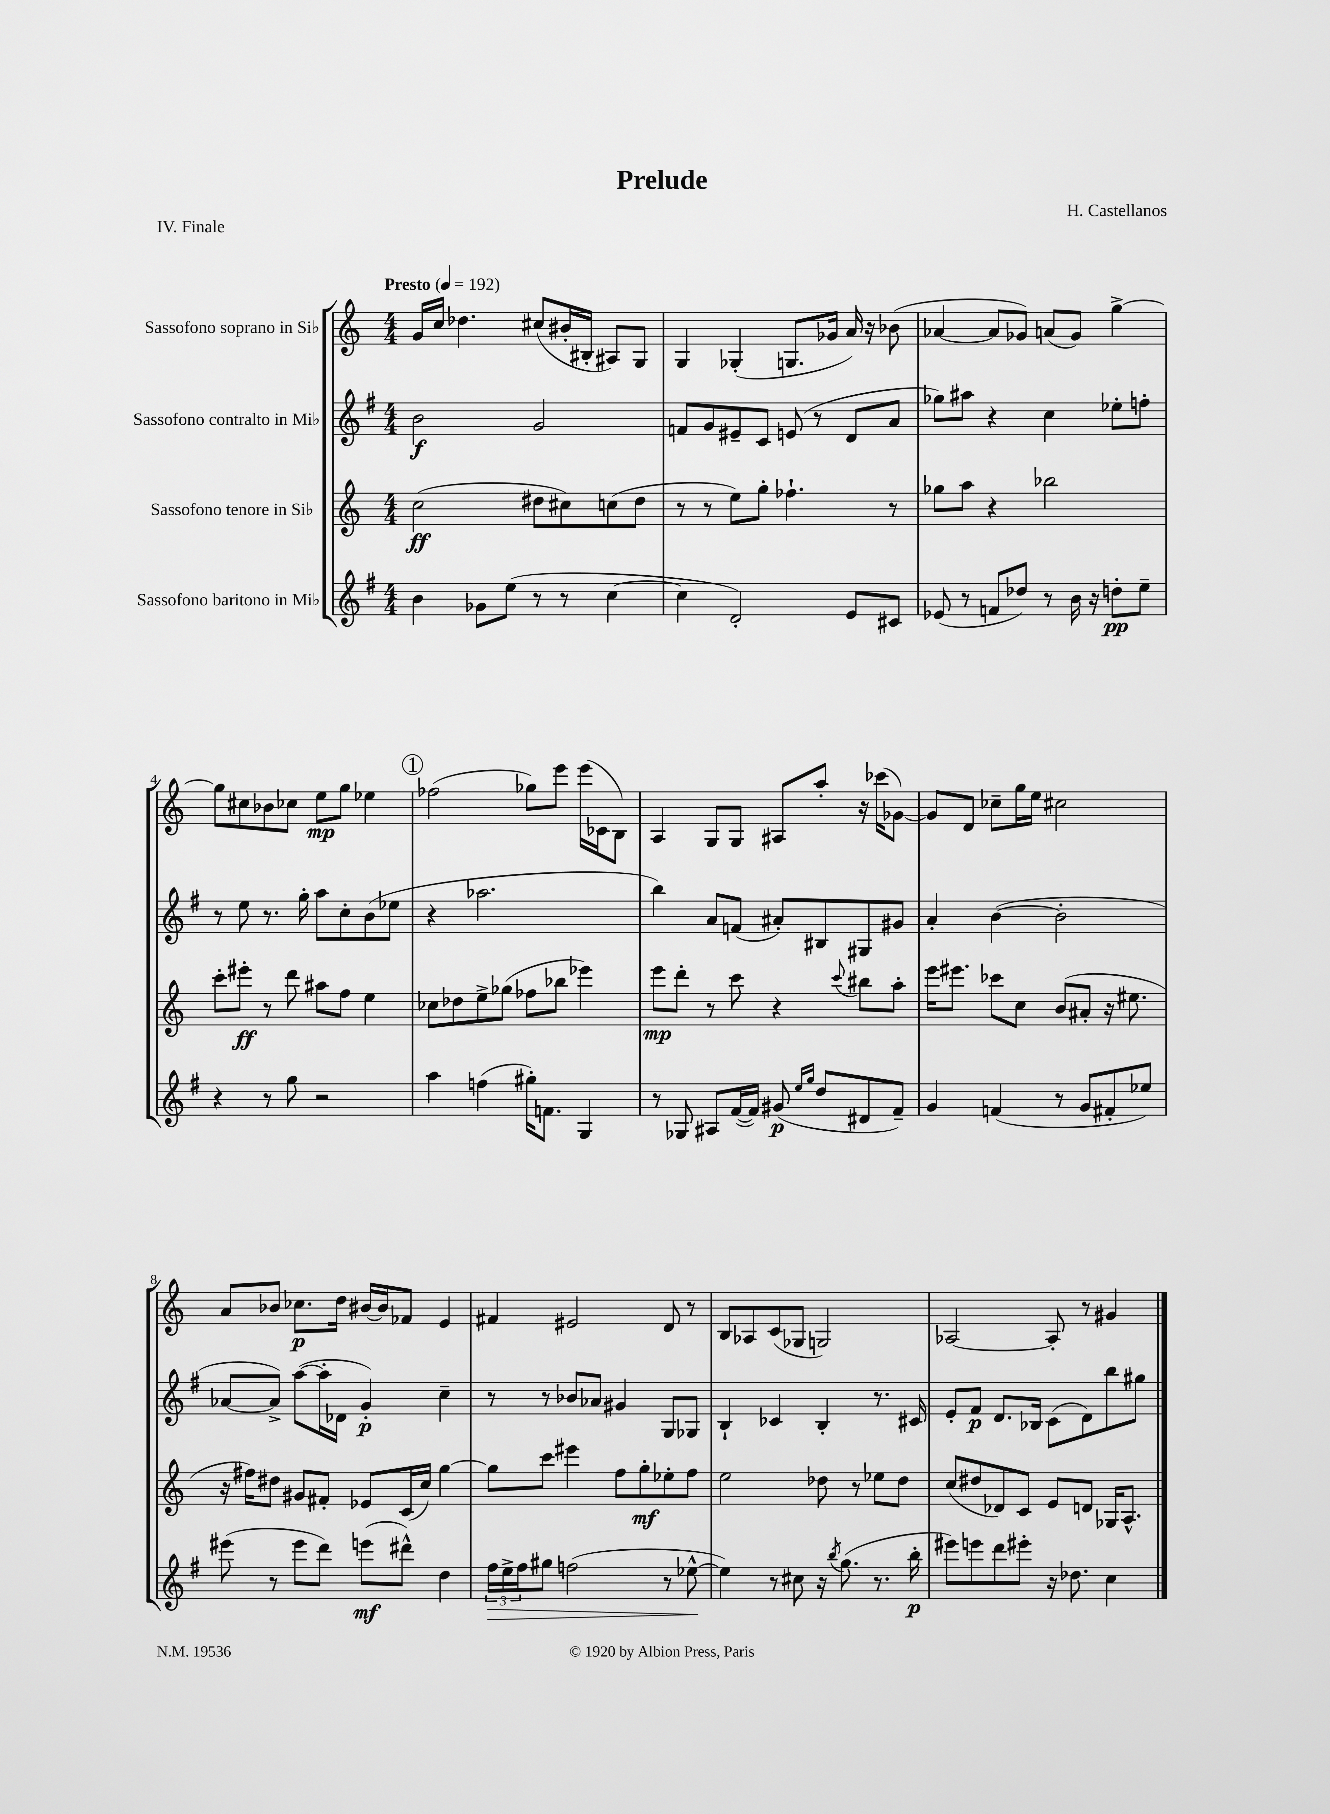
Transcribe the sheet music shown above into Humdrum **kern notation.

**kern	**kern	**kern	**kern
*staff4	*staff3	*staff2	*staff1
*clefG2	*clefG2	*clefG2	*clefG2
*k[f#]	*k[]	*k[f#]	*k[]
*M4/4	*M4/4	*M4/4	*M4/4
*MM192	*MM192	*MM192	*MM192
4b	(2cc	2b	16g
.	.	.	16cc
.	.	.	4.dd-
8g-	.	.	.
(8ee	.	.	.
8r	8dd#	2g	(8cc#
8r	8cc#)	.	16b#'
.	.	.	16B#'
[4cc	(8cc	.	8A#)
.	8dd#	.	8G
=	=	=	=
4cc]	8r	8f	4G
.	8r	8g	.
2d')	8ee)	8e#~	(4G-'
.	8gg'	8c	.
.	4.ff-`	(8e	8.G
.	.	8r	.
.	.	.	16g-
8e	.	8d	16a)
.	.	.	16r
8c#	8r	8a	(8b-
=	=	=	=
(8e-	8gg-	8gg-)	[4a-
8r	8aa	8aa#	.
8f	4r	4r	8a-]
8dd-)	.	.	8g-)
8r	2bb-	4cc	(8a
16b	.	.	8g-)
16r	.	.	.
8dd'	.	8ee-'	[4gg^
8ee~	.	8ff'	.
=	=	=	=
4r	8ccc'	8r	8gg]
.	8eee#'	8ee	8cc#
8r	8r	8.r	8b-
8gg	8ddd	.	8cc-
.	.	16gg'	.
2r	8aa#	8aa	8ee
.	8ff	8cc'	8gg
.	4ee	(8b	4ee-
.	.	8ee-	.
=	=	=	=
4aa	8cc-	4r	(2ff-
.	8dd-	.	.
(4ff	8ee^	2.aa-	.
.	(8gg-	.	.
16gg#')	8ff-	.	8gg-)
8.f	.	.	.
.	8bb-	.	8eee
4G	4eee-)	.	(16eee
.	.	.	16c-
.	.	.	8B)
=	=	=	=
8r	8eee	4bb)	4A
8G-	8ddd'	.	.
8A#	8r	8a	8G
([16f#	8ccc	(8f	8G
16f#])	.	.	.
(8g#	4r	8a#')	8A#
16qqee	.	.	.
16qqgg	.	.	.
8dd	.	8B#	8aa'
.	8qqccc	.	.
8d#	8bb#	8G#	16r
.	.	.	(16ccc-
8f#~)	8aa'	8g#	[8g-)
=	=	=	=
4g	16eee	4a'	8g-]
.	8.eee#	.	.
.	.	.	8d
(4f	8ccc-	([4b	8cc-~
.	8cc	.	16gg
.	.	.	16ee
8r	(8b	2b']	2cc#
8g	8a#'	.	.
8f#'	16r	.	.
.	8.ee#	.	.
8ee-)	.	.	.
=	=	=	=
(8eee#	16r	[8a-	8a
.	16ff#)	.	.
8r	8dd#	8a-^])	8b-
8eee#	8g#	([8aa	8.cc-
8ddd)	8f#'	16aa']	.
.	.	16d-	16dd
(8eee	8e-	4g')	[16b#
.	.	.	16b#]
8ddd#^^)	(16c	.	8f-
.	16cc)	.	.
4dd	[4gg	4cc~	4e
=	=	=	=
24ff#	8gg]	8r	4f#
24ee^	.	.	.
24ff#	.	.	.
8gg#	8ccc	8r	.
(2ff	4eee#	8b-	2e#
.	.	8a-	.
.	8ff	4g#	.
.	8gg'	.	.
8r	8ee-'	8G	8d
[8ee-^^	8ff	8G-	8r
=	=	=	=
4ee-])	2ee	4B`	8B
.	.	.	8A-
8r	.	4c-	(8c
8cc#	.	.	8G-
16r	8dd-	4B'	2G)
8qbb	.	.	.
(8.gg	.	.	.
.	8r	.	.
8.r	8ee-	8.r	.
.	8dd-	.	.
16bb'	.	16c#	.
=	=	=	=
8eee#)	(8cc	8e'	[2A-
8eee	8dd#	8f#	.
8ddd	8d-)	8.d	.
8eee#'	8c	.	.
.	.	16B-	.
16r	8e	(8c	8A-']
8.dd-	.	.	.
.	8d	8d)	8r
4cc	16G-	8bb	4g#
.	8.A^^	.	.
.	.	8gg#	.
==	==	==	==
*-	*-	*-	*-
